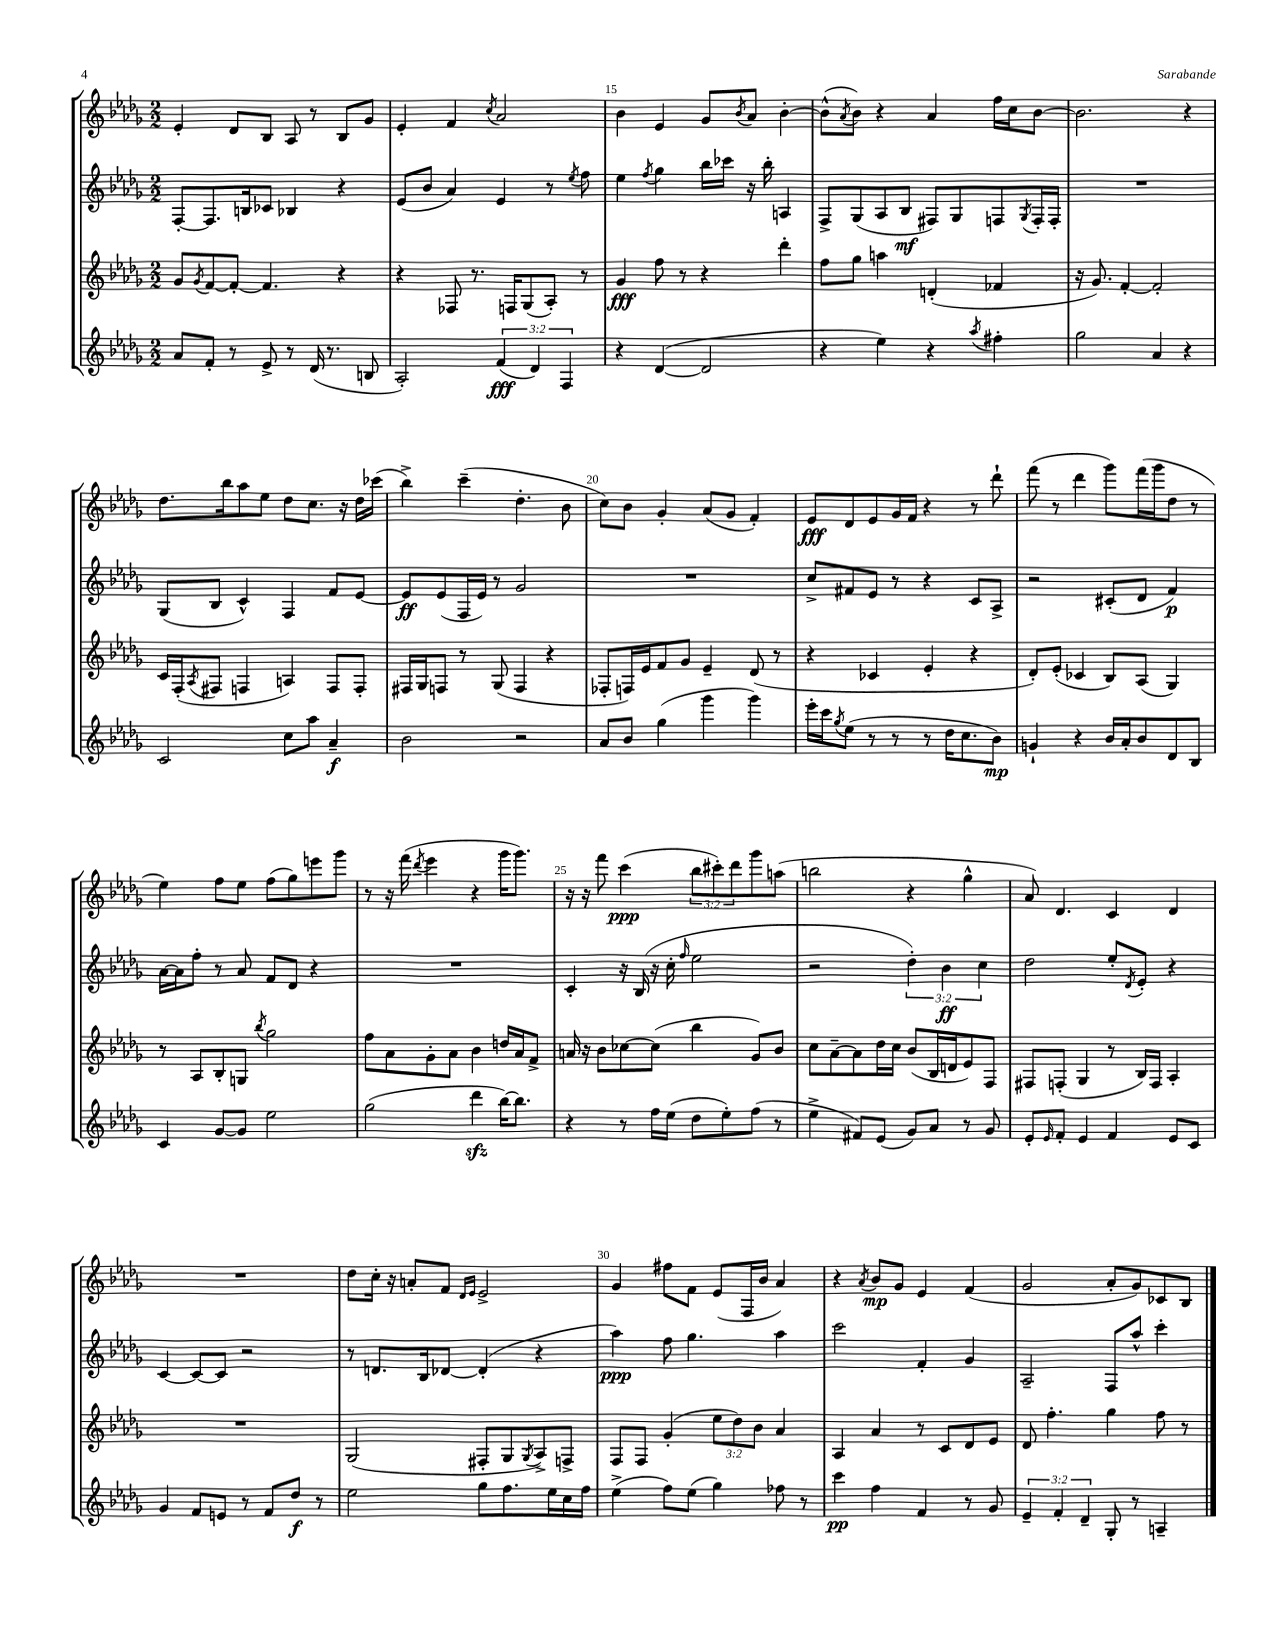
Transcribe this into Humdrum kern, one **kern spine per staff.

**kern	**dynam	**kern	**dynam	**kern	**dynam	**kern	**dynam
*part4	*part4	*part3	*part3	*part2	*part2	*part1	*part1
*staff4	*staff4	*staff3	*staff3	*staff2	*staff2	*staff1	*staff1
*clefG2	*	*clefG2	*	*clefG2	*	*clefG2	*
*k[b-e-a-d-g-]	*	*k[b-e-a-d-g-]	*	*k[b-e-a-d-g-]	*	*k[b-e-a-d-g-]	*
*M2/2	*	*M2/2	*	*M2/2	*	*M2/2	*
=13	=13	=13	=13	=13	=13	=13	=13
8a-/L	.	8g-/L	.	[8F'/L	.	4e-'/	.
.	.	8qg-/	.	.	.	.	.
8f'/J	.	[8f/	.	8.F/]	.	.	.
8r	.	8f'/J_	.	.	.	8d-/L	.
.	.	.	.	16Bn/k	.	.	.
8e-^/	.	4.f/]	.	8c-X/J	.	8B-/J	.
8r	.	.	.	4B-X/	.	8A-/	.
(16d-/	.	.	.	.	.	8r	.
8.r	.	.	.	.	.	.	.
.	.	4r	.	4r	.	8B-/L	.
8Bn/	.	.	.	.	.	8g-/J	.
=14	=14	=14	=14	=14	=14	=14	=14
2A-'/)	.	4r	.	(8e-/L	.	4e-'/	.
.	.	.	.	8b-/J	.	.	.
.	.	8F-X/	.	4a-/)	.	4f/	.
.	.	8.r	.	.	.	.	.
.	.	.	.	.	.	8qcc/	.
(6f/	fff	.	.	4e-/	.	2a-/	.
.	.	16Fn/KL	.	.	.	.	.
.	.	(8G-/	.	.	.	.	.
6d-/)	.	.	.	.	.	.	.
.	.	8A-'/J)	.	8r	.	.	.
6F/	.	.	.	.	.	.	.
.	.	.	.	8qee-/	.	.	.
.	.	8r	.	8ff\	.	.	.
=15	=15	=15	=15	=15	=15	=15	=15
4r	.	4g-/	fff	4ee-\	.	4b-\	.
.	.	.	.	8qff/	.	.	.
([4d-/	.	8ff\	.	4gg-\	.	4e-/	.
.	.	8r	.	.	.	.	.
2d-/]	.	4r	.	16bb-\LL	.	8g-/L	.
.	.	.	.	16ccc-X\JJ	.	.	.
.	.	.	.	.	.	8qb-/	.
.	.	.	.	16r	.	8a-/J	.
.	.	.	.	16bb-'\	.	.	.
.	.	4ddd-'\	.	4An/	.	[4b-'\	.
=16	=16	=16	=16	=16	=16	=16	=16
4r	.	8ff\L	.	8F^/L	.	(8b-^^\L]	.
.	.	.	.	.	.	8qa-/	.
.	.	8gg-\J	.	(8G-/	.	8b-\J)	.
4ee-\)	.	4aan\	.	8A-/	.	4r	.
.	.	.	.	8B-/J	mf	.	.
4r	.	(4dn'/	.	8F#X/L)	.	4a-/	.
.	.	.	.	8G-/	.	.	.
8qaa-/	.	.	.	.	.	.	.
4ff#X'\	.	4f-X/	.	8Fn/	.	16ff\LL	.
.	.	.	.	.	.	16cc\J	.
.	.	.	.	8qG-/	.	.	.
.	.	.	.	16F'/L	.	[8b-\J	.
.	.	.	.	16F'/JJ	.	.	.
=17	=17	=17	=17	=17	=17	=17	=17
2gg-\	.	16r	.	1r	.	2.b-\]	.
.	.	8.g-/)	.	.	.	.	.
.	.	[4f'/	.	.	.	.	.
4a-/	.	2f'/]	.	.	.	.	.
4r	.	.	.	.	.	4r	.
!!LO:LB:g=z
=18	=18	=18	=18	=18	=18	=18	=18
2c/	.	16c/LL	.	(8G-/L	.	8.dd-\L	.
.	.	(16F'/J	.	.	.	.	.
.	.	8qA-/	.	.	.	.	.
.	.	8F#X/J	.	8B-/J	.	.	.
.	.	.	.	.	.	16bb-\k	.
.	.	4Fn/	.	4c^^/)	.	8aa-\	.
.	.	.	.	.	.	8ee-\J	.
8cc\L	.	4An/)	.	4F/	.	8dd-\L	.
8aa-\J	.	.	.	.	.	8.cc\J	.
4a-~/	f	8F/L	.	8f/L	.	.	.
.	.	.	.	.	.	16r	.
.	.	8F'/J	.	[8e-/J	.	16dd-\LL	.
.	.	.	.	.	.	(16ccc-X\JJ	.
=19	=19	=19	=19	=19	=19	=19	=19
2b-\	.	16F#X/LL	.	8e-/L]	ff	4bb-^\)	.
.	.	16G-/J	.	.	.	.	.
.	.	8Fn/J	.	(8e-/	.	.	.
.	.	8r	.	16F/L	.	(4ccc~\	.
.	.	.	.	16e-/JJ)	.	.	.
.	.	(8G-/	.	8r	.	.	.
2r	.	4F/	.	2g-/	.	4.dd-'\	.
.	.	4r	.	.	.	.	.
.	.	.	.	.	.	8b-\	.
=20	=20	=20	=20	=20	=20	=20	=20
8a-/L	.	8F-X'/L	.	1r	.	8cc\L)	.
8b-/J	.	16Fn/L)	.	.	.	8b-\J	.
.	.	16e-/J	.	.	.	.	.
(4gg-\	.	8f/	.	.	.	4g-'/	.
.	.	8g-/J	.	.	.	.	.
4ggg-\	.	4e-~/	.	.	.	(8a-/L	.
.	.	.	.	.	.	8g-/J	.
4ggg-\)	.	(8d-/	.	.	.	4f'/)	.
.	.	8r	.	.	.	.	.
=21	=21	=21	=21	=21	=21	=21	=21
16eee-'\LL	.	4r	.	8cc^/L	.	8e-/L	fff
16ccc\J	.	.	.	.	.	.	.
8qgg-/	.	.	.	.	.	.	.
(8ee-\J	.	.	.	8f#X/	.	8d-/	.
8r	.	4c-X/	.	8e-/J	.	8e-/	.
8r	.	.	.	8r	.	16g-/L	.
.	.	.	.	.	.	16f/JJ	.
8r	.	4e-'/	.	4r	.	4r	.
16dd-\KL	.	.	.	.	.	.	.
8.cc\	.	.	.	.	.	.	.
.	.	4r	.	8c/L	.	8r	.
8b-\J)	mp	.	.	8A-^/J	.	8ddd-`\	.
=22	=22	=22	=22	=22	=22	=22	=22
4gn`/	.	8d-'/L)	.	2r	.	(8fff\	.
.	.	(8e-'/J	.	.	.	8r	.
4r	.	4c-X/	.	.	.	4ddd-\	.
16b-/LL	.	8B-/L)	.	(8c#X'/L	.	8ggg-\L)	.
16a-'/J	.	.	.	.	.	.	.
8b-/	.	(8A-/J	.	8d-/J	.	(16fff\L	.
.	.	.	.	.	.	16ggg-\J	.
8d-/	.	4G-/)	.	4f/)	p	8dd-\J	.
8B-/J	.	.	.	.	.	8r	.
!!LO:LB:g=z
=23	=23	=23	=23	=23	=23	=23	=23
4c/	.	8r	.	[16a-\LL	.	4ee-\)	.
.	.	.	.	16a-\J]	.	.	.
.	.	8A-/L	.	8ff'\J	.	.	.
[8g-/L	.	8B-'/	.	8r	.	8ff\L	.
8g-/J]	.	8Gn/J	.	8a-/	.	8ee-\J	.
.	.	8qbb-/	.	.	.	.	.
2ee-\	.	2gg-\	.	8f/L	.	(8ff\L	.
.	.	.	.	8d-/J	.	8gg-\)	.
.	.	.	.	4r	.	8eeen\	.
.	.	.	.	.	.	8ggg-\J	.
=24	=24	=24	=24	=24	=24	=24	=24
(2gg-\	.	8ff\L	.	1r	.	8r	.
.	.	8a-\	.	.	.	16r	.
.	.	.	.	.	.	(16fff\	.
.	.	.	.	.	.	8qddd-/	.
.	.	8g-'\	.	.	.	4eee-\	.
.	.	8a-\J	.	.	.	.	.
4ddd-zz\	.	4b-\	.	.	.	4r	.
[16bb-\KL)	.	16ddn/LL	.	.	.	16ggg-\KL	.
8.bb-\J]	.	16a-/J	.	.	.	8.ggg-\J)	.
.	.	8f^/J	.	.	.	.	.
=25	=25	=25	=25	=25	=25	=25	=25
4r	.	16an/	.	4c'/	.	16r	.
.	.	16r	.	.	.	16r	.
.	.	8b-\L	.	.	.	8fff\	.
8r	.	[8cc-X\	.	16r	.	(4ccc\	ppp
.	.	.	.	(16B-/	.	.	.
16ff\LL	.	(8cc-\J]	.	16r	.	.	.
(16ee-\JJ	.	.	.	16cc'\	.	.	.
.	.	.	.	16qqff/	.	.	.
8dd-\L	.	4bb-\	.	2ee-\	.	12bb-\L	.
.	.	.	.	.	.	12ccc#X'\)	.
8ee-'\)	.	.	.	.	.	.	.
.	.	.	.	.	.	12ddd-\	.
(8ff\J	.	8g-/L)	.	.	.	8ggg-\	.
8r	.	8b-/J	.	.	.	(8aan\J	.
=26	=26	=26	=26	=26	=26	=26	=26
4ee-^\	.	8cc\L	.	2r	.	2bbn\	.
.	.	[8a-~\	.	.	.	.	.
8f#X/L)	.	8a-\]	.	.	.	.	.
(8e-/J	.	16dd-\L	.	.	.	.	.
.	.	16cc\JJ	.	.	.	.	.
8g-/L)	.	(8b-/L	.	6dd-'\)	.	4r	.
8a-/J	.	16B-/L	.	.	.	.	.
.	.	.	.	6b-\	ff	.	.
.	.	16dn/J	.	.	.	.	.
8r	.	8e-/)	.	.	.	4gg-^^\	.
.	.	.	.	6cc\	.	.	.
8g-/	.	8F/J	.	.	.	.	.
=27	=27	=27	=27	=27	=27	=27	=27
8e-'/L	.	8F#X/L	.	2dd-\	.	8a-/)	.
16qqe-/	.	.	.	.	.	.	.
8f'/J	.	(8Fn'/J	.	.	.	4.d-/	.
4e-/	.	4G-/	.	.	.	.	.
4f/	.	8r	.	8ee-'/L	.	4c/	.
.	.	.	.	8qd-/	.	.	.
.	.	16B-/LL)	.	8e-'/J	.	.	.
.	.	16F/JJ	.	.	.	.	.
8e-/L	.	4A-'/	.	4r	.	4d-/	.
8c/J	.	.	.	.	.	.	.
!!LO:LB:g=z
=28	=28	=28	=28	=28	=28	=28	=28
4g-/	.	1r	.	[4c/	.	1r	.
8f/L	.	.	.	8c/L_	.	.	.
8en/J	.	.	.	8c/J]	.	.	.
8r	.	.	.	2r	.	.	.
8f/L	.	.	.	.	.	.	.
8dd-/J	f	.	.	.	.	.	.
8r	.	.	.	.	.	.	.
=29	=29	=29	=29	=29	=29	=29	=29
2ee-\	.	(2G-/	.	8r	.	8dd-\L	.
.	.	.	.	8.dn/L	.	16cc'\Jk	.
.	.	.	.	.	.	16r	.
.	.	.	.	.	.	8an'/L	.
.	.	.	.	16B-/k	.	.	.
.	.	.	.	[8d-X/J	.	8f/J	.
.	.	.	.	.	.	16qqd-/LL	.
.	.	.	.	.	.	16qqe-/JJ	.
8gg-\L	.	8F#X'/L	.	(4d-'/]	.	2e-^/	.
8.ff\	.	8G-/	.	.	.	.	.
.	.	8qG-/	.	.	.	.	.
.	.	8A-^/)	.	4r	.	.	.
16ee-\L	.	.	.	.	.	.	.
16cc\	.	8Fn^/J	.	.	.	.	.
16ff\JJ	.	.	.	.	.	.	.
=30	=30	=30	=30	=30	=30	=30	=30
(4ee-^\	.	8F/L	.	4aa-\)	ppp	4g-/	.
.	.	8F/J	.	.	.	.	.
8ff\L)	.	(4g-'/	.	8ff\	.	8ff#X\L	.
(8ee-\J	.	.	.	4.gg-\	.	8f\J	.
4gg-\)	.	12ee-\L	.	.	.	(8e-/L	.
.	.	12dd-\)	.	.	.	.	.
.	.	.	.	.	.	16F/L	.
.	.	12b-\J	.	.	.	.	.
.	.	.	.	.	.	16b-/JJ	.
8ff-X\	.	4a-/	.	4aa-\	.	4a-/)	.
8r	.	.	.	.	.	.	.
=31	=31	=31	=31	=31	=31	=31	=31
4ccc\	pp	4A-/	.	2ccc\	.	4r	.
.	.	.	.	.	.	8qa-/	.
4ff\	.	4a-/	.	.	.	8b-/L	mp
.	.	.	.	.	.	8g-/J	.
4f/	.	8r	.	4f'/	.	4e-/	.
.	.	8c/L	.	.	.	.	.
8r	.	8d-/	.	4g-/	.	(4f/	.
8g-/	.	8e-/J	.	.	.	.	.
=32	=32	=32	=32	=32	=32	=32	=32
6e-~/	.	8d-/	.	2A-~/	.	2g-/	.
.	.	4.ff'\	.	.	.	.	.
6f'/	.	.	.	.	.	.	.
6d-~/	.	.	.	.	.	.	.
8G-'/	.	4gg-\	.	8F/L	.	8a-'/L	.
8r	.	.	.	8aa-^^/J	.	8g-/)	.
4An~/	.	8ff\	.	4ccc'\	.	8c-X/	.
.	.	8r	.	.	.	8B-/J	.
==	==	==	==	==	==	==	==
*-	*-	*-	*-	*-	*-	*-	*-
